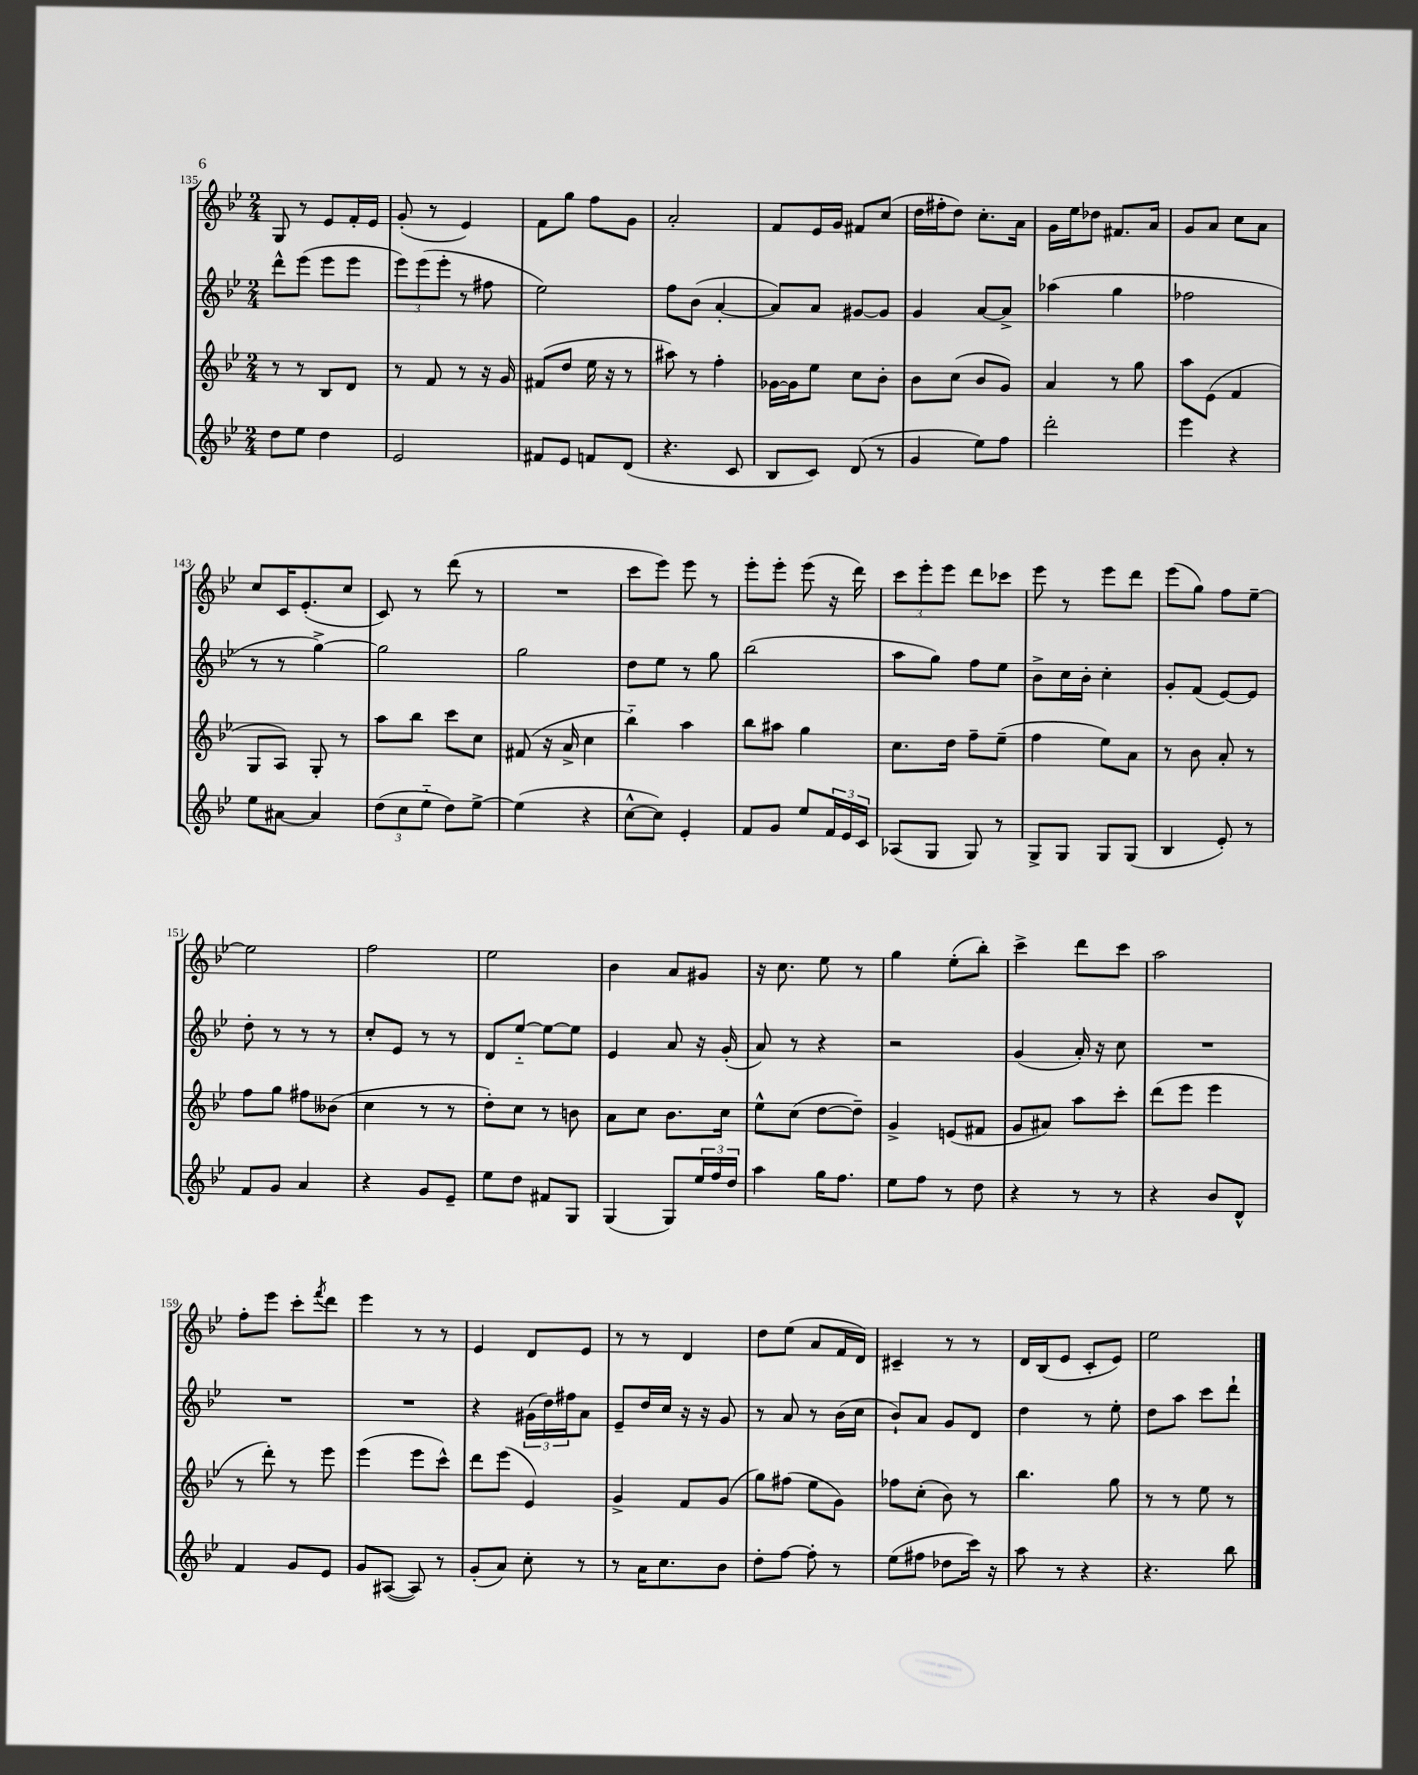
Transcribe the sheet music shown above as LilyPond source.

<<
\new StaffGroup <<
\new Staff = "s0" {
    \clef treble \key bes \major \numericTimeSignature \time 2/4
    g8 r8 ees'8 f'16-. ees'16 |
    g'8-.( r8 ees'4) |
    f'8 g''8 f''8 g'8 |
    a'2-. |
    f'8 ees'16 g'16 fis'8 c''8( |
    d''16 fis''16-. d''8) c''8.-. a'16 |
    g'16 ees''16 des''8 fis'8. a'16 |
    g'8 a'8 c''8 a'8 |
    c''8 c'16 ees'8.-.( c''8 |
    c'8) r8 d'''8( r8 |
    R2 |
    c'''8 ees'''8) ees'''8 r8 |
    ees'''8-. ees'''8-. ees'''8( r16 d'''16) |
    \tuplet 3/2 { c'''8 ees'''8-. ees'''8 } d'''8 ces'''8 |
    ees'''8 r8 ees'''8 d'''8 |
    ees'''8( g''8) f''8 ees''8~-- |
    ees''2 |
    f''2 |
    ees''2 |
    bes'4 a'8 gis'8 |
    r16 c''8. ees''8 r8 |
    g''4 ees''8-.( bes''8-.) |
    c'''4-> d'''8 c'''8 |
    a''2 |
    f''8-. ees'''8 c'''8-. \acciaccatura { f'''8 } d'''8 |
    ees'''4 r8 r8 |
    ees'4 d'8 ees'8 |
    r8 r8 d'4 |
    d''8 ees''8( a'8 f'16 d'16) |
    cis'4-- r8 r8 |
    d'16 bes16( ees'8 c'8-. ees'8) |
    ees''2 \bar "|." |
}
\new Staff = "s1" {
    \clef treble \key bes \major \numericTimeSignature \time 2/4
    d'''8-^ ees'''8( ees'''8 ees'''8 |
    \tuplet 3/2 { ees'''8) ees'''8( ees'''8-. } r8 fis''8 |
    ees''2) |
    f''8 bes'8( a'4~-. |
    a'8) a'8 gis'8~ gis'8 |
    g'4 a'8~ a'8-> |
    aes''4( g''4 |
    fes''2 |
    r8 r8 g''4~->) |
    g''2 |
    g''2 |
    d''8 ees''8 r8 g''8 |
    bes''2( |
    a''8 g''8) f''8 ees''8 |
    bes'8-> c''16 bes'16-. c''4-. |
    g'8-. f'8( ees'8~) ees'8 |
    d''8-. r8 r8 r8 |
    c''8-. ees'8 r8 r8 |
    d'8 ees''8~-_ ees''8~ ees''8 |
    ees'4 a'8 r16 g'16-.( |
    a'8) r8 r4 |
    r2 |
    g'4( a'16-.) r16 c''8 |
    R2 |
    R2 |
    R2 |
    r4 \tuplet 3/2 { gis'16( d''16) fis''16 } a'8 |
    ees'8-- d''16 c''16 r16 r16 g'8 |
    r8 a'8 r8 bes'16( c''16 |
    bes'8-!) a'8 g'8 d'8 |
    d''4 r8 ees''8-. |
    d''8 a''8 c'''8 d'''8-! \bar "|." |
}
\new Staff = "s2" {
    \clef treble \key bes \major \numericTimeSignature \time 2/4
    r8 r8 bes8 d'8 |
    r8 f'8 r8 r16 g'16 |
    fis'8( d''8 ees''16 r16 r8 |
    ais''8) r8 f''4-. |
    ges'16~ ges'16 ees''8 c''8 bes'8-. |
    bes'8 c''8( bes'8 g'8) |
    a'4 r8 g''8 |
    a''8 ees'8( f'4 |
    g8 a8) g8-. r8 |
    a''8 bes''8 c'''8 c''8 |
    fis'8( r16 a'16-> c''4 |
    bes''4-_) a''4 |
    bes''8 ais''8 g''4 |
    c''8. d''16 f''8-- ees''8--( |
    f''4 ees''8) a'8 |
    r8 bes'8 a'8-. r8 |
    f''8 g''8 fis''8 beses'8( |
    c''4 r8 r8 |
    d''8-.) c''8 r8 b'8 |
    a'8 c''8 bes'8. c''16 |
    ees''8-^ c''8( d''8~ d''8--) |
    g'4-> e'8( fis'8 |
    g'8 ais'8) a''8 c'''8-. |
    d'''8( ees'''8 ees'''4 |
    r8 d'''8-.) r8 ees'''8 |
    ees'''4( ees'''8 c'''8-^) |
    d'''8 ees'''8( ees'4) |
    g'4-> f'8 g'8( |
    g''8) fis''8( ees''8 g'8) |
    fes''8 c''8-.( bes'8) r8 |
    bes''4. g''8 |
    r8 r8 ees''8 r8 \bar "|." |
}
\new Staff = "s3" {
    \clef treble \key bes \major \numericTimeSignature \time 2/4
    d''8 ees''8 d''4 |
    ees'2 |
    fis'8 ees'8 f'8 d'8( |
    r4. c'8 |
    bes8 c'8) d'8( r8 |
    g'4 ees''8) f''8 |
    d'''2-. |
    ees'''4 r4 |
    ees''8 ais'8~ ais'4 |
    \tuplet 3/2 { d''8( c''8 ees''8-_ } d''8) ees''8~-> |
    ees''4( r4 |
    c''8~-^ c''8) ees'4-. |
    f'8 g'8 ees''8 \tuplet 3/2 { f'16 ees'16 c'16 } |
    aes8( g8 g8) r8 |
    g8-> g8 g8 g8( |
    bes4 ees'8-.) r8 |
    f'8 g'8 a'4 |
    r4 g'8 ees'8-- |
    ees''8 d''8 fis'8 g8 |
    g4( g8) \tuplet 3/2 { ees''16 f''16 d''16 } |
    a''4 g''16 f''8. |
    ees''8 f''8 r8 d''8 |
    r4 r8 r8 |
    r4 bes'8 d'8-^ |
    f'4 g'8 ees'8 |
    g'8 ais8~( ais8) r8 |
    g'8-.( a'8) c''8-. r8 |
    r8 a'16 c''8. bes'8 |
    d''8-. f''8~ f''8-. r8 |
    ees''8( fis''8 des''8 c'''16) r16 |
    a''8 r8 r4 |
    r4. bes''8 \bar "|." |
}
>>
>>
\layout { \context { \Score currentBarNumber = #135 } }
